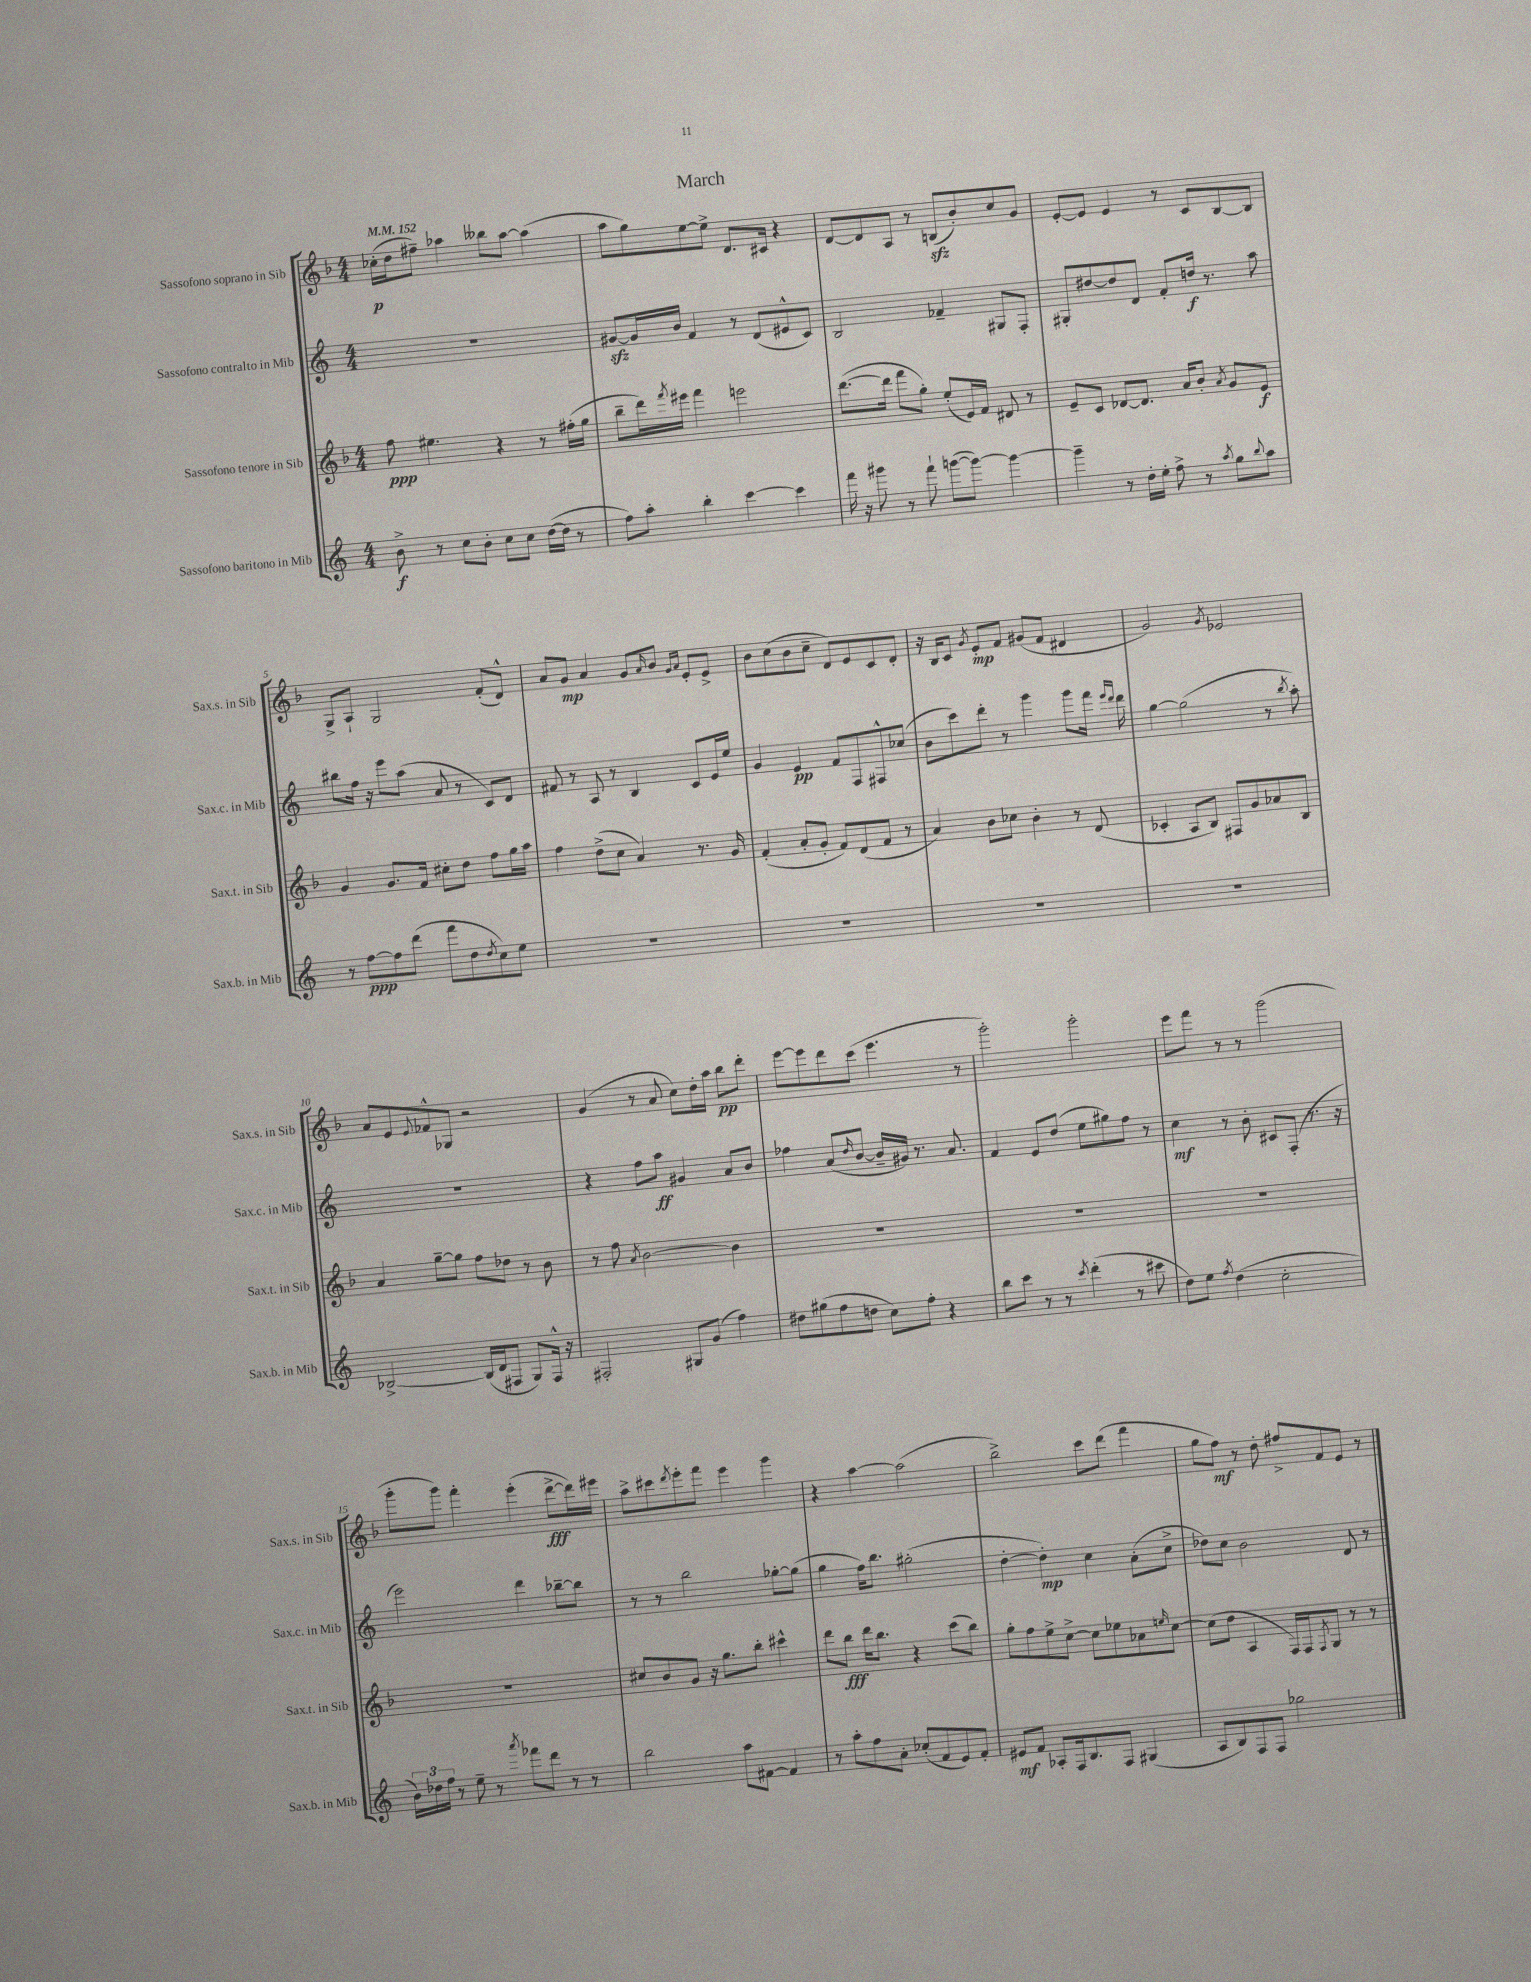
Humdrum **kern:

**kern	**dynam	**kern	**dynam	**kern	**dynam	**kern	**dynam
*part4	*part4	*part3	*part3	*part2	*part2	*part1	*part1
*staff4	*staff4	*staff3	*staff3	*staff2	*staff2	*staff1	*staff1
*I"Sassofono baritono in Mib	*	*I"Sassofono tenore in Sib	*	*I"Sassofono contralto in Mib	*	*I"Sassofono soprano in Sib	*
*I'Sax.b. in Mib	*	*I'Sax.t. in Sib	*	*I'Sax.c. in Mib	*	*I'Sax.s. in Sib	*
*clefG2	*	*clefG2	*	*clefG2	*	*clefG2	*
*k[]	*	*k[b-]	*	*k[]	*	*k[b-]	*
*M4/4	*	*M4/4	*	*M4/4	*	*M4/4	*
*MM152	*	*MM152	*	*MM152	*	*MM152	*
=1	=1	=1	=1	=1	=1	=1	=1
8b^\	f	8ff\	ppp	1r	.	(16cc-X'\LL	p
.	.	.	.	.	.	16dd\J	.
8r	.	4.ee#X\	.	.	.	8ff#X~\J)	.
8cc\L	.	.	.	.	.	4aa-X\	.
8b'\J	.	.	.	.	.	.	.
8cc\L	.	4r	.	.	.	8bb--X\L	.
8cc\J	.	.	.	.	.	[8aa-\J	.
([16dd\LL	.	8r	.	.	.	(4aa-\]	.
16dd\JJ]	.	.	.	.	.	.	.
8r	.	(16ff#X'\LL	.	.	.	.	.
.	.	16gg\JJ	.	.	.	.	.
=2	=2	=2	=2	=2	=2	=2	=2
8ff\L)	.	8bb-~\L	.	[8g#Xzz/L	.	8aa\L	.
8aa'\J	.	16ddd\L)	.	16g#/L]	.	8gg\)	.
.	.	8qfff/	.	.	.	.	.
.	.	16eee#X\JJ	.	16b/JJ	.	.	.
4bb'\	.	4fff\	.	4f/	.	[8ee\	.
.	.	.	.	.	.	8ee^\J]	.
[4ccc\	.	2eeen\	.	8r	.	8.d/L	.
.	.	.	.	(8d/L	.	.	.
.	.	.	.	.	.	16c#X/Jk	.
4ccc\]	.	.	.	8e#X^^/	.	4r	.
.	.	.	.	8c/J)	.	.	.
=3	=3	=3	=3	=3	=3	=3	=3
16fff\	.	([8.ddd\L	.	2B/	.	[8d/L	.
16r	.	.	.	.	.	.	.
8ggg#X\	.	.	.	.	.	8d/]	.
.	.	16ddd\Jk]	.	.	.	.	.
8r	.	8fff\L	.	.	.	8A/J	.
8fff`\	.	8gg'\J)	.	.	.	8r	.
([8gggn\L	.	(8ee'/L	.	4f-X~/	.	(8Bnzz/L	.
8ggg\J_)	.	16e/L)	.	.	.	8b-'/)	.
.	.	16f/JJ	.	.	.	.	.
4ggg\_	.	8d#X/	.	8G#X/L	.	8cc/	.
.	.	8r	.	8F'/J	.	8g/J	.
=4	=4	=4	=4	=4	=4	=4	=4
4ggg~\]	.	8e~/L	.	8G#X'/L	.	[8e'/L	.
.	.	8c/J	.	[8dd#X/	.	8e/J]	.
8r	.	[8d-X/L	.	8dd#/]	.	4e/	.
16dd'\LL	.	8.d-/J]	.	8d/J	.	.	.
16ee'\JJ	.	.	.	.	.	.	.
8ff^\	.	.	.	8f'/L	.	8r	.
.	.	16a/KL	.	.	.	.	.
8r	.	8b-'/J	.	16ddn/Jk	f	8c/L	.
.	.	.	.	8.r	.	.	.
8qaa/	.	8qa/	.	.	.	.	.
8gg\L	.	8g/L	.	.	.	[8B-/	.
8qqbb/	.	.	.	.	.	.	.
8aa\J	.	8e/J	f	8aa\	.	8B-/J]	.
!!LO:LB:g=z
=5	=5	=5	=5	=5	=5	=5	=5
8r	.	4g/	.	8bb#X\L	.	8G^/L	.
[8ff\L	ppp	.	.	16ff\Jk	.	8A`/J	.
.	.	.	.	16r	.	.	.
8ff\]	.	8.g/L	.	8eee\L	.	2G/	.
(8ddd\J	.	.	.	(8aa\J	.	.	.
.	.	16f/Jk	.	.	.	.	.
8fff\L	.	8cc#X'\L	.	8a/	.	.	.
8dd\	.	8dd\J	.	8r	.	.	.
8qdd/	.	.	.	.	.	.	.
8cc\)	.	8ff\L	.	8c/L)	.	(8f'/L	.
8ee\J	.	16gg\L	.	8d/J	.	8d^^/J)	.
.	.	16aa\JJ	.	.	.	.	.
=6	=6	=6	=6	=6	=6	=6	=6
1r	.	4ff\	.	8f#X/	.	8a/L	.
.	.	.	.	8r	.	8g/J	mp
.	.	(8dd^\L	.	8A/	.	4a/	.
.	.	8cc\J	.	8r	.	.	.
.	.	4a/)	.	4B/	.	8g/L	.
.	.	.	.	.	.	16qqa/	.
.	.	.	.	.	.	8b-/J	.
.	.	.	.	.	.	16qqg/LL	.
.	.	.	.	.	.	16qqa/JJ	.
.	.	8.r	.	8c/L	.	8e'/L	.
.	.	.	.	16e/L	.	8e^/J	.
.	.	16g/	.	16ee/JJ	.	.	.
=7	=7	=7	=7	=7	=7	=7	=7
1r	.	(4f'/	.	4g/	.	8b-\L	.
.	.	.	.	.	.	(8cc\	.
.	.	8a'/L	.	4e/	pp	8b-\	.
.	.	8g'/J	.	.	.	8cc~\J	.
.	.	8f/L)	.	8f/L	.	8d/L)	.
.	.	(8d/	.	8F/	.	8e/	.
.	.	8f/J	.	8F#X^^/	.	8c/	.
.	.	8r	.	(8cc-X/J	.	8d'/J	.
=8	=8	=8	=8	=8	=8	=8	=8
1r	.	4a/)	.	8b\L	.	16r	.
.	.	.	.	.	.	16B-/KL	.
.	.	.	.	8ccc\)	.	8c/J	.
.	.	.	.	.	.	8qg/	.
.	.	8b-\L	.	8ddd'\J	.	8e'/L	mp
.	.	8cc-X\J	.	8r	.	8f/J	.
.	.	4b-'\	.	4ggg\	.	(8g#X/L	.
.	.	.	.	.	.	8f/J	.
.	.	8r	.	8ggg\L	.	4d#X/	.
.	.	(8d/	.	16fff\Jk	.	.	.
.	.	.	.	16qqeee/LL	.	.	.
.	.	.	.	16qqddd/JJ	.	.	.
.	.	.	.	16ddd\	.	.	.
=9	=9	=9	=9	=9	=9	=9	=9
1r	.	4c-X'/	.	[4gg\	.	2g/)	.
.	.	8A/L	.	(2gg\]	.	.	.
.	.	8B-/J)	.	.	.	.	.
.	.	.	.	.	.	8qg/	.
.	.	8F#X/L	.	.	.	2e-X/	.
.	.	8g/	.	.	.	.	.
.	.	8a-X/	.	8r	.	.	.
.	.	.	.	8qbb/	.	.	.
.	.	8B-/J	.	8aa'\)	.	.	.
!!LO:LB:g=z
=10	=10	=10	=10	=10	=10	=10	=10
[2B-X^/	.	4a/	.	1r	.	8a/L	.
.	.	.	.	.	.	8e/	.
.	.	.	.	.	.	8qqe/	.
.	.	[8gg~\L	.	.	.	8f-X^^/	.
.	.	8gg\J]	.	.	.	8G-X/J	.
(16B-/LL]	.	8ff\L	.	.	.	2r	.
16d/J	.	.	.	.	.	.	.
8F#X/J	.	8dd-X\J	.	.	.	.	.
8G/L)	.	8r	.	.	.	.	.
16F#^^/Jk	.	8b-\	.	.	.	.	.
16r	.	.	.	.	.	.	.
=11	=11	=11	=11	=11	=11	=11	=11
2F#X'/	.	8r	.	4r	.	(4g/	.
.	.	8ff\	.	.	.	.	.
.	.	8qa/	.	.	.	.	.
.	.	[2b-\	.	8ff\L	.	8r	.
.	.	.	.	8aa\J	ff	8a/	.
8G#X/L	.	.	.	4g#X/	.	8cc\L)	.
(8g/J	.	.	.	.	.	16dd'\L	.
.	.	.	.	.	.	16aa\JJ	.
4ff\)	.	4b-\]	.	8a/L	.	8bb-\L	pp
.	.	.	.	8b/J	.	8ddd'\J	.
=12	=12	=12	=12	=12	=12	=12	=12
8dd#X\L	.	1r	.	4ff-X\	.	[8eee\L	.
(8gg#X\	.	.	.	.	.	8eee\]	.
8ff\	.	.	.	(8a/L	.	8ddd\	.
.	.	.	.	16qqdd/	.	.	.
8ddn\J	.	.	.	[8b/J	.	(8ccc\J	.
8cc\L)	.	.	.	16b~/LL]	.	4.eee\	.
.	.	.	.	16g#X/JJ)	.	.	.
8ff'\J	.	.	.	8.r	.	.	.
4r	.	.	.	.	.	.	.
.	.	.	.	8.a/	.	.	.
.	.	.	.	.	.	8r	.
=13	=13	=13	=13	=13	=13	=13	=13
8bb\L	.	1r	.	4f/	.	2ggg'\)	.
8ccc\J	.	.	.	.	.	.	.
8r	.	.	.	8e/L	.	.	.
8r	.	.	.	(8dd/J	.	.	.
8qccc/	.	.	.	.	.	.	.
(4ddd'\	.	.	.	8ee\L	.	2ggg'\	.
.	.	.	.	8gg#X\)	.	.	.
8r	.	.	.	8ff\J	.	.	.
8ccc#X\	.	.	.	8r	.	.	.
=14	=14	=14	=14	=14	=14	=14	=14
8dd\L)	.	1r	.	4cc\	mf	8eee\L	.
8ee\J	.	.	.	.	.	8fff\J	.
8qff/	.	.	.	.	.	.	.
(4dd\	.	.	.	8r	.	8r	.
.	.	.	.	8b'\	.	8r	.
2cc'\	.	.	.	8c#X/L	.	(2ggg\	.
.	.	.	.	(8F'/J	.	.	.
.	.	.	.	8.r	.	.	.
.	.	.	.	16r	.	.	.
!!LO:LB:g=z
=15	=15	=15	=15	=15	=15	=15	=15
24b\LL)	.	1r	.	2eee\)	.	8ggg'\L	.
24dd-X\	.	.	.	.	.	.	.
24ff\JJ	.	.	.	.	.	.	.
8r	.	.	.	.	.	8ggg\J)	.
8ee~\	.	.	.	.	.	4fff'\	.
8r	.	.	.	.	.	.	.
8qaaa/	.	.	.	.	.	.	.
8fff-X\L	.	.	.	4ddd\	.	(4eee'\	.
8ddd\J	.	.	.	.	.	.	.
8r	.	.	.	[8bb-X~\L	.	[8ddd^\L	fff
8r	.	.	.	8bb-\J]	.	16ddd\L])	.
.	.	.	.	.	.	16eee#X\JJ	.
=16	=16	=16	=16	=16	=16	=16	=16
2bb\	.	8cc#X/L	.	8r	.	8aa^\L	.
.	.	8b-/	.	8r	.	8ccc#X\	.
.	.	.	.	.	.	8qddd/	.
.	.	8g/J	.	2bb\	.	8eee'\	.
.	.	16r	.	.	.	8fff\J	.
.	.	8.gg\L	.	.	.	.	.
8aa\L	.	.	.	.	.	4eee\	.
[8f#X\J	.	8bb-'\J	.	.	.	.	.
4f#/]	.	4ccc#X^^\	.	[8gg-X'\L	.	4ggg\	.
.	.	.	.	(8gg-\J]	.	.	.
=17	=17	=17	=17	=17	=17	=17	=17
8r	.	8ddd\L	.	4gg\	.	4r	.
8aa'\L	.	8bb-\J	fff	.	.	.	.
8ff\	.	16ddd\KL	.	16ff\KL)	.	[4aa\	.
.	.	8.bb-\J	.	8.bb\J	.	.	.
8a'\J	.	.	.	.	.	.	.
(8cc-X'/L	.	4r	.	(2gg#X'\	.	(2aa\]	.
8f/	.	.	.	.	.	.	.
8e/)	.	(8ccc\L	.	.	.	.	.
8f'/J	.	8bb-\J)	.	.	.	.	.
=18	=18	=18	=18	=18	=18	=18	=18
8e#X/L	mf	8gg'\L	.	[4dd'\	.	2bb-^\)	.
8f/J	.	8ff\	.	.	.	.	.
8A-X'/L	.	8ee^\	.	4dd'\])	mp	.	.
16F/k	.	[8cc^\J	.	.	.	.	.
8.B/	.	.	.	.	.	.	.
.	.	8cc\L]	.	4cc\	.	8ccc\L	.
8F/J	.	8ee-X\	.	.	.	(8ddd\J	.
(4G#X/	.	8a-X\	.	(8a'\L	.	4fff\	.
.	.	16qqeen/	.	.	.	.	.
.	.	[8cc\J	.	8cc^\J	.	.	.
=19	=19	=19	=19	=19	=19	=19	=19
8A/L	.	(8cc\L]	.	8dd-X\L)	.	8gg\L	.
8B/)	.	8dd\J	.	8cc\J	.	8ff\J)	mf
8F/	.	4A/	.	2b\	.	8r	.
8F/J	.	.	.	.	.	8dd'\	.
2gg-X\	.	16F/LL)	.	.	.	8ff#X^/L	.
.	.	16F/J	.	.	.	.	.
.	.	8qF/	.	.	.	.	.
.	.	8G/J	.	.	.	8f/	.
.	.	8r	.	8d/	.	8e/J	.
.	.	8r	.	8r	.	8r	.
==	==	==	==	==	==	==	==
*-	*-	*-	*-	*-	*-	*-	*-
